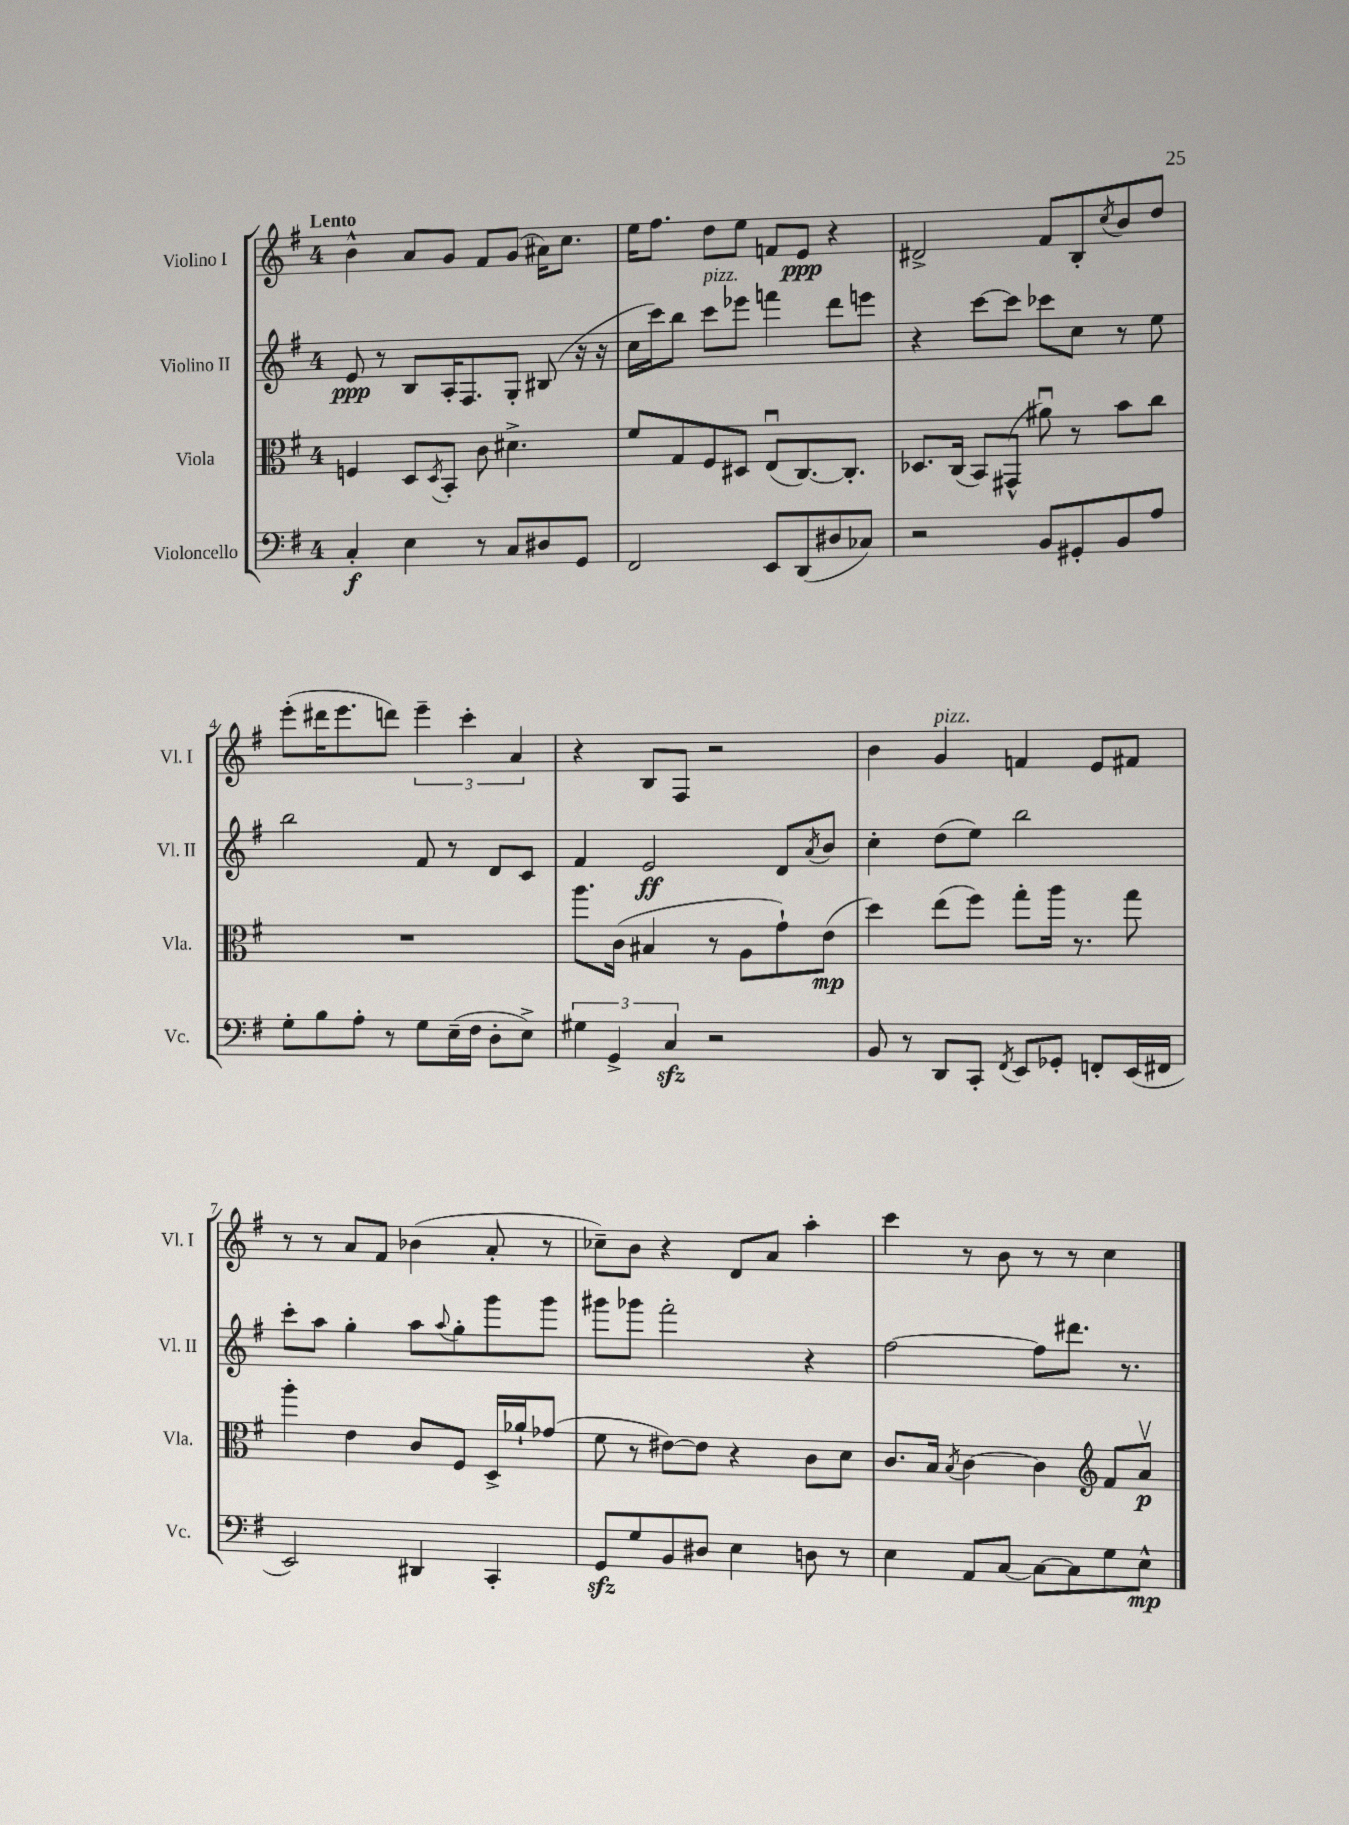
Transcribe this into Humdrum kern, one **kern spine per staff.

**kern	**kern	**kern	**kern
*staff4	*staff3	*staff2	*staff1
*clefF4	*clefC3	*clefG2	*clefG2
*k[f#]	*k[f#]	*k[f#]	*k[f#]
*M4/4	*M4/4	*M4/4	*M4/4
4C'	4F	8e	4b^^
.	.	8r	.
4E	8D	8B	8a
.	8qD	.	.
.	8BB'	16A'	8g
.	.	8.F#	.
8r	8c	.	8f#
8C	4.d#^	8G'	(8g
8D#	.	(8B#	16a#)
.	.	.	8.cc
8GG	.	16r	.
.	.	16r	.
=	=	=	=
2FF#	8f#	16cc	16ee
.	.	16ccc)	8.ff#
.	8G	8bb	.
.	8F#	8ccc	8dd
.	8D#	8eee-	8ee
8EE	(8Eu	4fff	8f
(8DD	[8.C)	.	8e
8D#	.	8ddd	4r
.	8.C']	.	.
8C-)	.	8eee	.
=	=	=	=
2r	8.D-	4r	2d#^
.	(16C	.	.
.	8BB)	[8ccc	.
.	(8GG#^^	8ccc]	.
8BB	8a#u)	8ccc-	8f#
8GG#'	8r	8cc	8B'
.	.	.	8qcc
8BB	8b	8r	8b
8A	8cc	8ee	8dd
=	=	=	=
8G'	1r	2bb	(8eee'
8B	.	.	16ddd#
.	.	.	8.eee
8A'	.	.	.
8r	.	.	8ddd)
8G	.	8f#	6eee~
(16E~	.	8r	.
.	.	.	6ccc'
16F#	.	.	.
8D'	.	8d	.
.	.	.	6a
8E^)	.	8c	.
=	=	=	=
6G#	8.aa	4f#	4r
6GG^	.	.	.
.	(16c	.	.
.	4B#	2e	8B
6C	.	.	.
.	.	.	8F#
2r	8r	.	2r
.	8A	.	.
.	8g`)	8d	.
.	.	8qa	.
.	(8e	8b	.
=	=	=	=
8BB	4dd)	4cc'	4b
8r	.	.	.
8DD	(8ee	(8dd	4g
8CC'	8ff#)	8ee)	.
8qFF#	.	.	.
8EE	8gg'	2bb	4f
8GG-'	16aa	.	.
.	8.r	.	.
8FF'	.	.	8e
(16EE	8gg	.	8f#
16FF#	.	.	.
=	=	=	=
2EE)	4aa'	8ccc'	8r
.	.	8aa	8r
.	4e	4gg'	8a
.	.	.	8f#
4DD#	8c	8aa	(4b-
.	.	8qqaa	.
.	8F#	8gg'	.
4CC'	16D^	8ggg	8a'
.	16a-`	.	.
.	(8g-	8ggg	8r
=	=	=	=
8GG	8f#	8ggg#	8cc-~)
8G	8r	8ggg-	8b
8BB	[8e#)	2fff#'	4r
8D#	8e#]	.	.
4E	4r	.	8d
.	.	.	8a
8D	8c	4r	4aa'
8r	8d	.	.
=	=	=	=
4E	8.c	[2ff#	4ccc
.	16B	.	.
.	8qB	.	.
8AA	[4c	.	8r
[8C	.	.	8b
8C_	4c]	8ff#]	8r
8C]	.	8.ddd#	8r
*	*clefG2	*	*
8G	8f#	.	4cc
.	.	8.r	.
8E^^	8av	.	.
==	==	==	==
*-	*-	*-	*-
